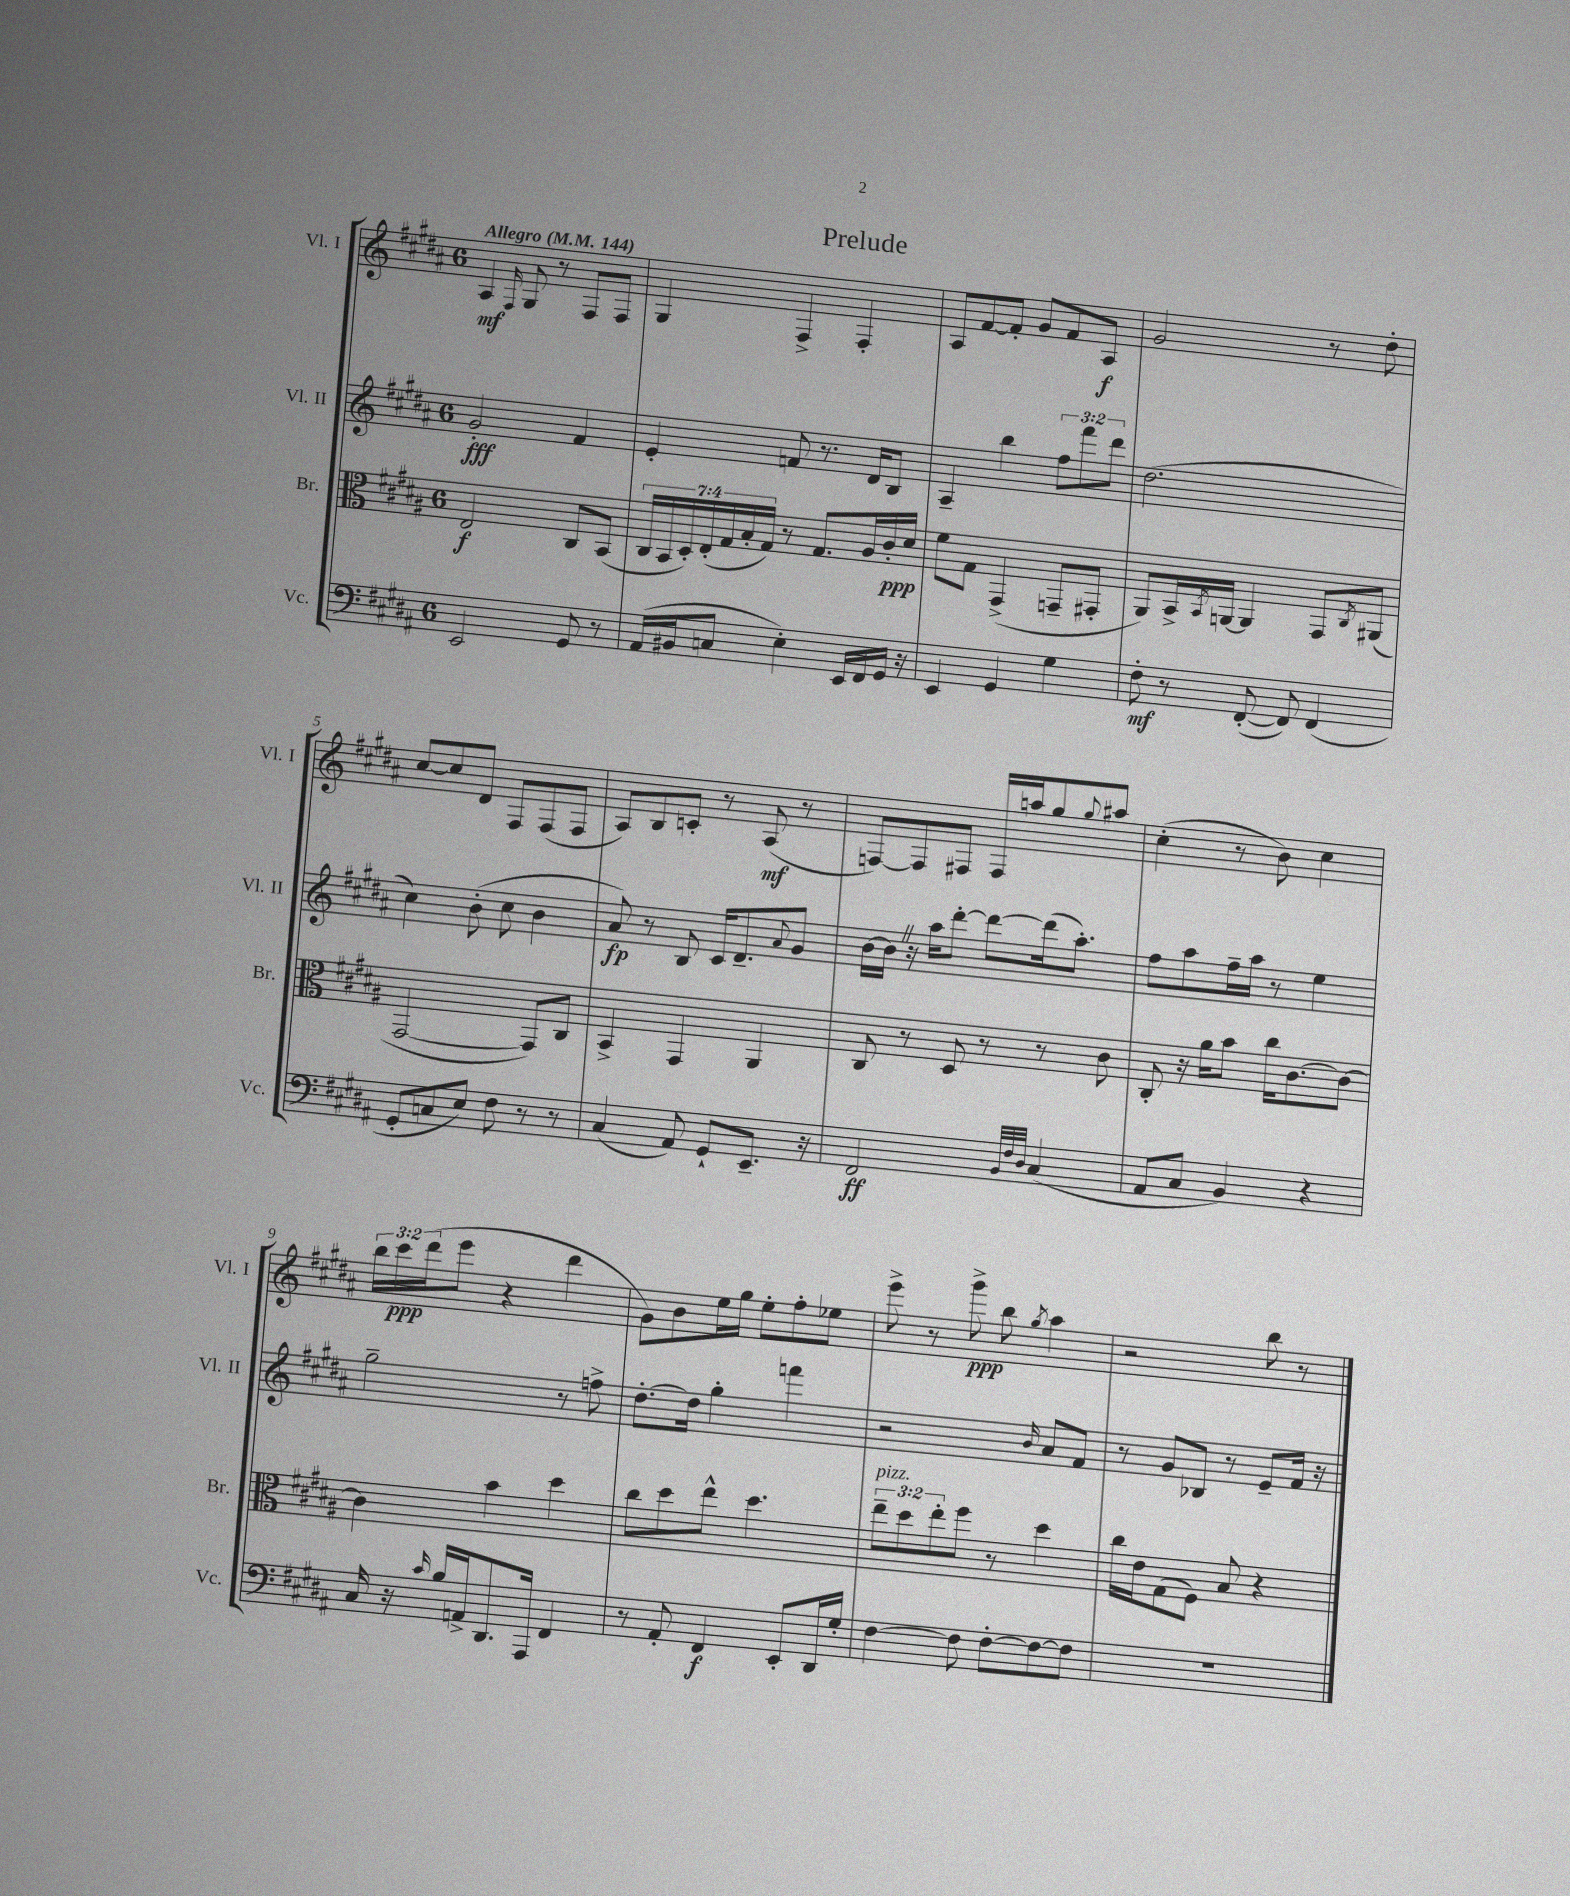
\header { title = "Prelude" }
<<
\new StaffGroup <<
\new Staff = "s0" \with { instrumentName = "Vl. I" shortInstrumentName = "Vl. I" } {
    \clef treble \key b \major \once \override Staff.TimeSignature.style = #'single-digit \time 6/8 \override Staff.TupletNumber.text = #tuplet-number::calc-fraction-text \tempo "Allegro" 4 = 144
    ais4\mf \grace { fis16 } gis8 r8 fis8 fis8 |
    gis4 fis4-> fis4-. |
    ais8 fis'8~ fis'8-. gis'8 fis'8 ais8\f |
    gis'2 r8 dis''8-. |
    cis''8~ cis''8 dis'8 fis8 fis8( fis8 |
    ais8) b8 c'8-. r8 ais8\mf( r8 |
    f8~) f8 fis8 fis16 a''16 gis''8 \appoggiatura { gis''8 } ais''8 |
    cis''4-.( r8 b'8) cis''4 |
    \tuplet 3/2 { b''16 cis'''16\ppp dis'''16( } e'''8 r4 dis'''4 |
    gis'8) b'8 e''16 gis''16 e''8-. fis''8-. ees''8 |
    e'''8-> r8 gis'''8->\ppp b''8 \acciaccatura { gis''8 } ais''4 |
    r2 b''8 r8 \bar "|." |
}
\new Staff = "s1" \with { instrumentName = "Vl. II" shortInstrumentName = "Vl. II" } {
    \clef treble \key b \major \once \override Staff.TimeSignature.style = #'single-digit \time 6/8 \override Staff.TupletNumber.text = #tuplet-number::calc-fraction-text
    gis'2-.\fff fis'4 |
    e'4-. f'8 r8. dis'16 b8 |
    ais4-- b''4 \tuplet 3/2 { fis''8 fis'''8 dis'''8 } |
    dis''2.( |
    cis''4) b'8-.( cis''8 b'4 |
    ais'8\fp) r8 b8 cis'16 dis'8.-- \appoggiatura { ais'8 } gis'8 |
    b'16~ b'16 \once \override BreathingSign.text = \markup { \musicglyph "scripts.caesura.straight" } \breathe r16 ais''16 dis'''8~-. dis'''8~ dis'''16( ais''8.-.) |
    fis''8 ais''8 fis''16-- ais''16 r8 e''4 |
    gis''2-- r8 f''8-> |
    dis''8.~-. dis''16 gis''4-. f'''4 |
    r2 \grace { b'16 } ais'8 fis'8 |
    r8 gis'8 bes8 r8 e'8-- fis'16 r16 \bar "|." |
}
\new Staff = "s2" \with { instrumentName = "Br." shortInstrumentName = "Br." } {
    \clef alto \key b \major \once \override Staff.TimeSignature.style = #'single-digit \time 6/8 \override Staff.TupletNumber.text = #tuplet-number::calc-fraction-text
    e2\f cis8 b,8( |
    \tuplet 7/4 { cis16 b,16 dis16-.) e16-.( gis16 b16-. gis16) } r8 gis8. ais16 cis'16-.\ppp dis'16 |
    fis'8 gis8 gis,4->( g,8-- gis,8-. |
    ais,8) b,16-> \acciaccatura { b,8 } a,16~ a,4 gis,8 \acciaccatura { cis8 } ais,8( |
    gis,2~ gis,8) cis8 |
    b,4-> gis,4 ais,4 |
    cis8 r8 dis8 r8 r8 cis'8 |
    cis8-. r16 ais'16 b'8 cis''16 cis'8.~ cis'8~ |
    cis'4 b'4 dis''4 |
    cis''8 dis''8 e''8-^ dis''4. |
    \tuplet 3/2 { e''8--^\markup { \italic "pizz." } dis''8 e''8-. } fis''8 r8 dis''4 |
    cis''16 e'16 gis8( fis8) b8 r4 \bar "|." |
}
\new Staff = "s3" \with { instrumentName = "Vc." shortInstrumentName = "Vc." } {
    \clef bass \key b \major \once \override Staff.TimeSignature.style = #'single-digit \time 6/8
    e,2 gis,8 r8 |
    ais,16( bis,16 c8 e4-.) e,16 fis,16 gis,16 r16 |
    e,4 gis,4 gis4 |
    fis8-.\mf r8 fis,8~-.( fis,8) fis,4( |
    gis,8-. c8 e8) fis8 r8 r8 |
    cis4( ais,8) gis,8-! e,8.-- r16 |
    fis,2\ff \grace { b,32 fis32 dis32 } cis4( |
    ais,8 cis8 b,4) r4 |
    cis16 r16 \grace { cis'16 } b16 a,16-> dis,8. ais,,16 fis,4 |
    r8 ais,8-. fis,4\f e,8-. dis,16 gis16-. |
    fis4~ fis8 fis8~-. fis8~ fis8 |
    R2. \bar "|." |
}
>>
>>
